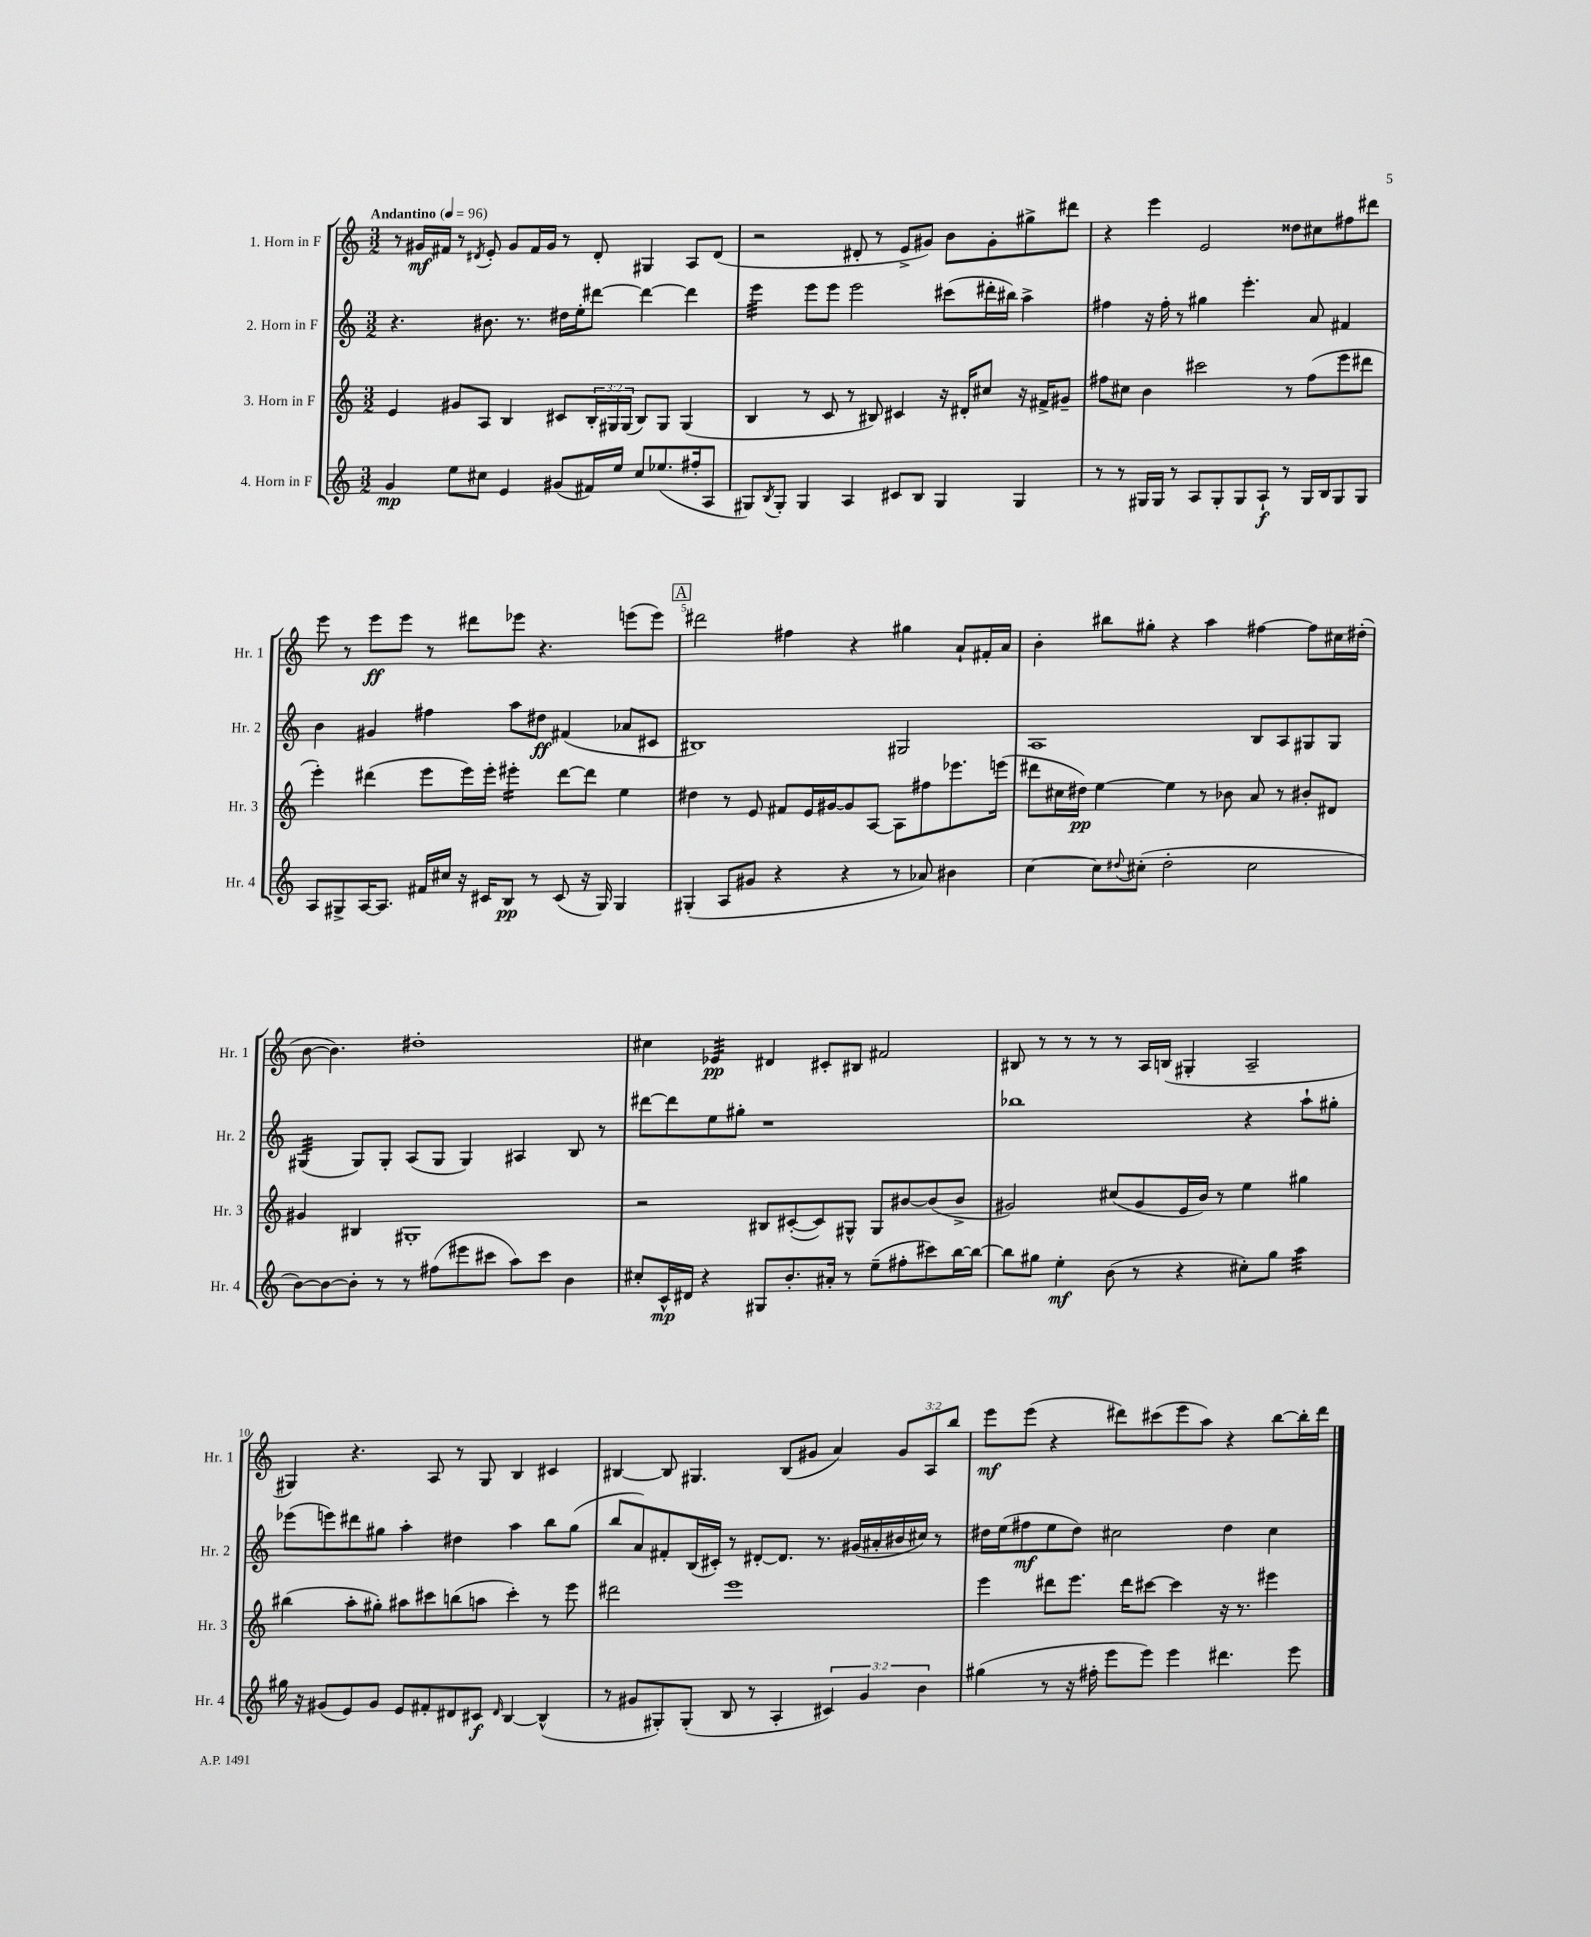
<<
\new StaffGroup <<
\new Staff = "s0" \with { instrumentName = "1. Horn in F" shortInstrumentName = "Hr. 1" } {
    \clef treble \key c \major \numericTimeSignature \time 3/2 \override Staff.TupletNumber.text = #tuplet-number::calc-fraction-text \tempo "Andantino" 4 = 96
    r8 gis'16\mf fis'16 r8 \acciaccatura { dis'8 } e'8-. gis'8 fis'16 gis'16 r8 dis'8-. gis4 a8 dis'8( |
    r2 dis'8-. r8 e'8-> gis'8) b'8 gis'8-. gis''8-> dis'''8 |
    r4 e'''4 e'2 disis''8 cis''8 fis''8 dis'''8 |
    e'''8 r8 e'''8\ff e'''8 r8 dis'''8 ees'''8 r4. e'''8( e'''8) |
    \mark \markup { \box "A" } dis'''2 fis''4 r4 gis''4 a'8-! fis'16-. a'16 |
    b'4-. bis''8 gis''8-. r4 a''4 fis''4~ fis''8 cis''16 dis''16-.( |
    b'8~ b'4.) dis''1-. |
    cis''4 ees'4:32\pp dis'4 cis'8-. bis8 fis'2 |
    bis8 r8 r8 r8 r8 a16 b16( gis4-. a2-- |
    gis4) r4. a8 r8 gis8 b4 cis'4 |
    bis4~ bis8 gis4. bis8( gis'8 a'4) \tuplet 3/2 { gis'8 a8 b''8 } |
    e'''8\mf e'''8( r4 dis'''8) cis'''8( e'''8 a''8) r4 b''8~ b''16-. dis'''16 \bar "|." |
}
\new Staff = "s1" \with { instrumentName = "2. Horn in F" shortInstrumentName = "Hr. 2" } {
    \clef treble \key c \major \numericTimeSignature \time 3/2
    r4. bis'8. r8. dis''16 e''16-. dis'''8~ dis'''4~ dis'''4 |
    e'''4:32 e'''8 e'''8 e'''2 cis'''8( dis'''16-. bis''16) a''4-> |
    fis''4 r16 fis''16-. r8 gis''4 e'''4.-. a'8 fis'4 |
    b'4 gis'4 fis''4 a''8 dis''8\ff fis'4( aes'8 cis'8 |
    \mark \markup { \box "A" } bis1) gis2 |
    a1 b8 a8 gis8 gis8 |
    gis4:32( gis8) gis8-. a8( gis8 gis4) ais4 b8 r8 |
    dis'''8~ dis'''8 e''8 gis''8-. r1 |
    bes''1 r4 a''8-! gis''8-. |
    ees'''8( e'''8) dis'''8 gis''8 a''4-. dis''4 a''4 b''8 gis''8( |
    b''8 a'8) fis'8-. b16( cis'16-.) r8 dis'8~-. dis'8. r8. gis'16( ais'16-. bis'16 cis''16) r8 |
    dis''16 e''16( fis''8\mf e''8 dis''8) cis''2 dis''4 cis''4 \bar "|." |
}
\new Staff = "s2" \with { instrumentName = "3. Horn in F" shortInstrumentName = "Hr. 3" } {
    \clef treble \key c \major \numericTimeSignature \time 3/2 \override Staff.TupletNumber.text = #tuplet-number::calc-fraction-text
    e'4 gis'8 a8 b4 cis'8 \tuplet 3/2 { b16-. gis16 gis16( } b8) gis8 gis4( |
    b4 r8 c'8 r8 bis8) cis'4 r16 dis'16-. cis''8 r16 fis'16-> gis'8-- |
    fis''8 cis''8 b'4 cis'''2 r8 fis''8( e'''8 dis'''8 |
    e'''4-.) dis'''4( e'''8 e'''16) e'''16-. eis'''4:16-. dis'''8~ dis'''8 e''4 |
    \mark \markup { \box "A" } dis''4 r8 e'8 fis'8 e'16 gis'16~ gis'8 a8~ a8 fis''8 ees'''8. e'''16( |
    dis'''8 cis''16 dis''16\pp) e''4~ e''4 r8 bes'8 a'8 r8 bis'8-. dis'8 |
    gis'4 bis4 gis1-. |
    r2 bis8 cis'8~-.( cis'8) gis8-^ gis8 bis'8~ bis'8( bis'8-> |
    gis'2) cis''8( gis'8 e'16 b'16) r8 e''4 gis''4 |
    bis''4( a''8-. gis''8-.) ais''8 cis'''8 b''8( a''8 cis'''4-.) r8 e'''8 |
    dis'''2 e'''1 |
    e'''4 dis'''8 e'''8. dis'''16 cis'''8~ cis'''4 r16 r8. eis'''4 \bar "|." |
}
\new Staff = "s3" \with { instrumentName = "4. Horn in F" shortInstrumentName = "Hr. 4" } {
    \clef treble \key c \major \numericTimeSignature \time 3/2 \override Staff.TupletNumber.text = #tuplet-number::calc-fraction-text
    g'4\mp e''8 cis''8 e'4 gis'8( fis'16) e''16 cis''8 ees''8.( fis''16-. a8 |
    gis8) \acciaccatura { b8 } gis8-. gis4 a4 cis'8 b8 gis4 gis4 |
    r8 r8 gis16 gis16 r8 a8 gis8-. gis8 a8-!\f r8 gis16 b16 gis8 gis8 |
    a8 gis8-> a16~ a8. fis'16 cis''16 r16 cis'16 b8\pp r8 cis'8( r16 gis16) gis4 |
    \mark \markup { \box "A" } gis4-.( a8 gis'8 r4 r4 r8 aes'8) bis'4 |
    c''4~ c''8 \appoggiatura { dis''8 } cis''8-.( dis''2-. cis''2 |
    b'8~) b'8~ b'8-. r8 r8 fis''8( eis'''8 cis'''8 a''8) cis'''8 b'4 |
    cis''8-. c'16-^\mp dis'16 r4 gis8 b'8.-. ais'16-. r8 e''8--( fis''8-. cis'''8) b''16~ b''16~ |
    b''8 gis''8 e''4-.\mf b'8( r8 r4 cis''8-.) gis''8 a''4:32 |
    gis''16 r16 gis'8( e'8) gis'8 e'8 fis'8-. dis'8 cis'8\f \grace { dis'16 } b4~ b4-^( |
    r8 gis'8 gis8-.) gis8-.( b8 r8 a4-. \tuplet 3/2 { cis'4) gis'4 b'4 } |
    gis''4( r8 r16 fis''16-. e'''8 e'''8) e'''4 dis'''4. e'''8 \bar "|." |
}
>>
>>
\layout { \context { \Score \override BarNumber.break-visibility = ##(#f #t #t) barNumberVisibility = #(every-nth-bar-number-visible 5) } }
